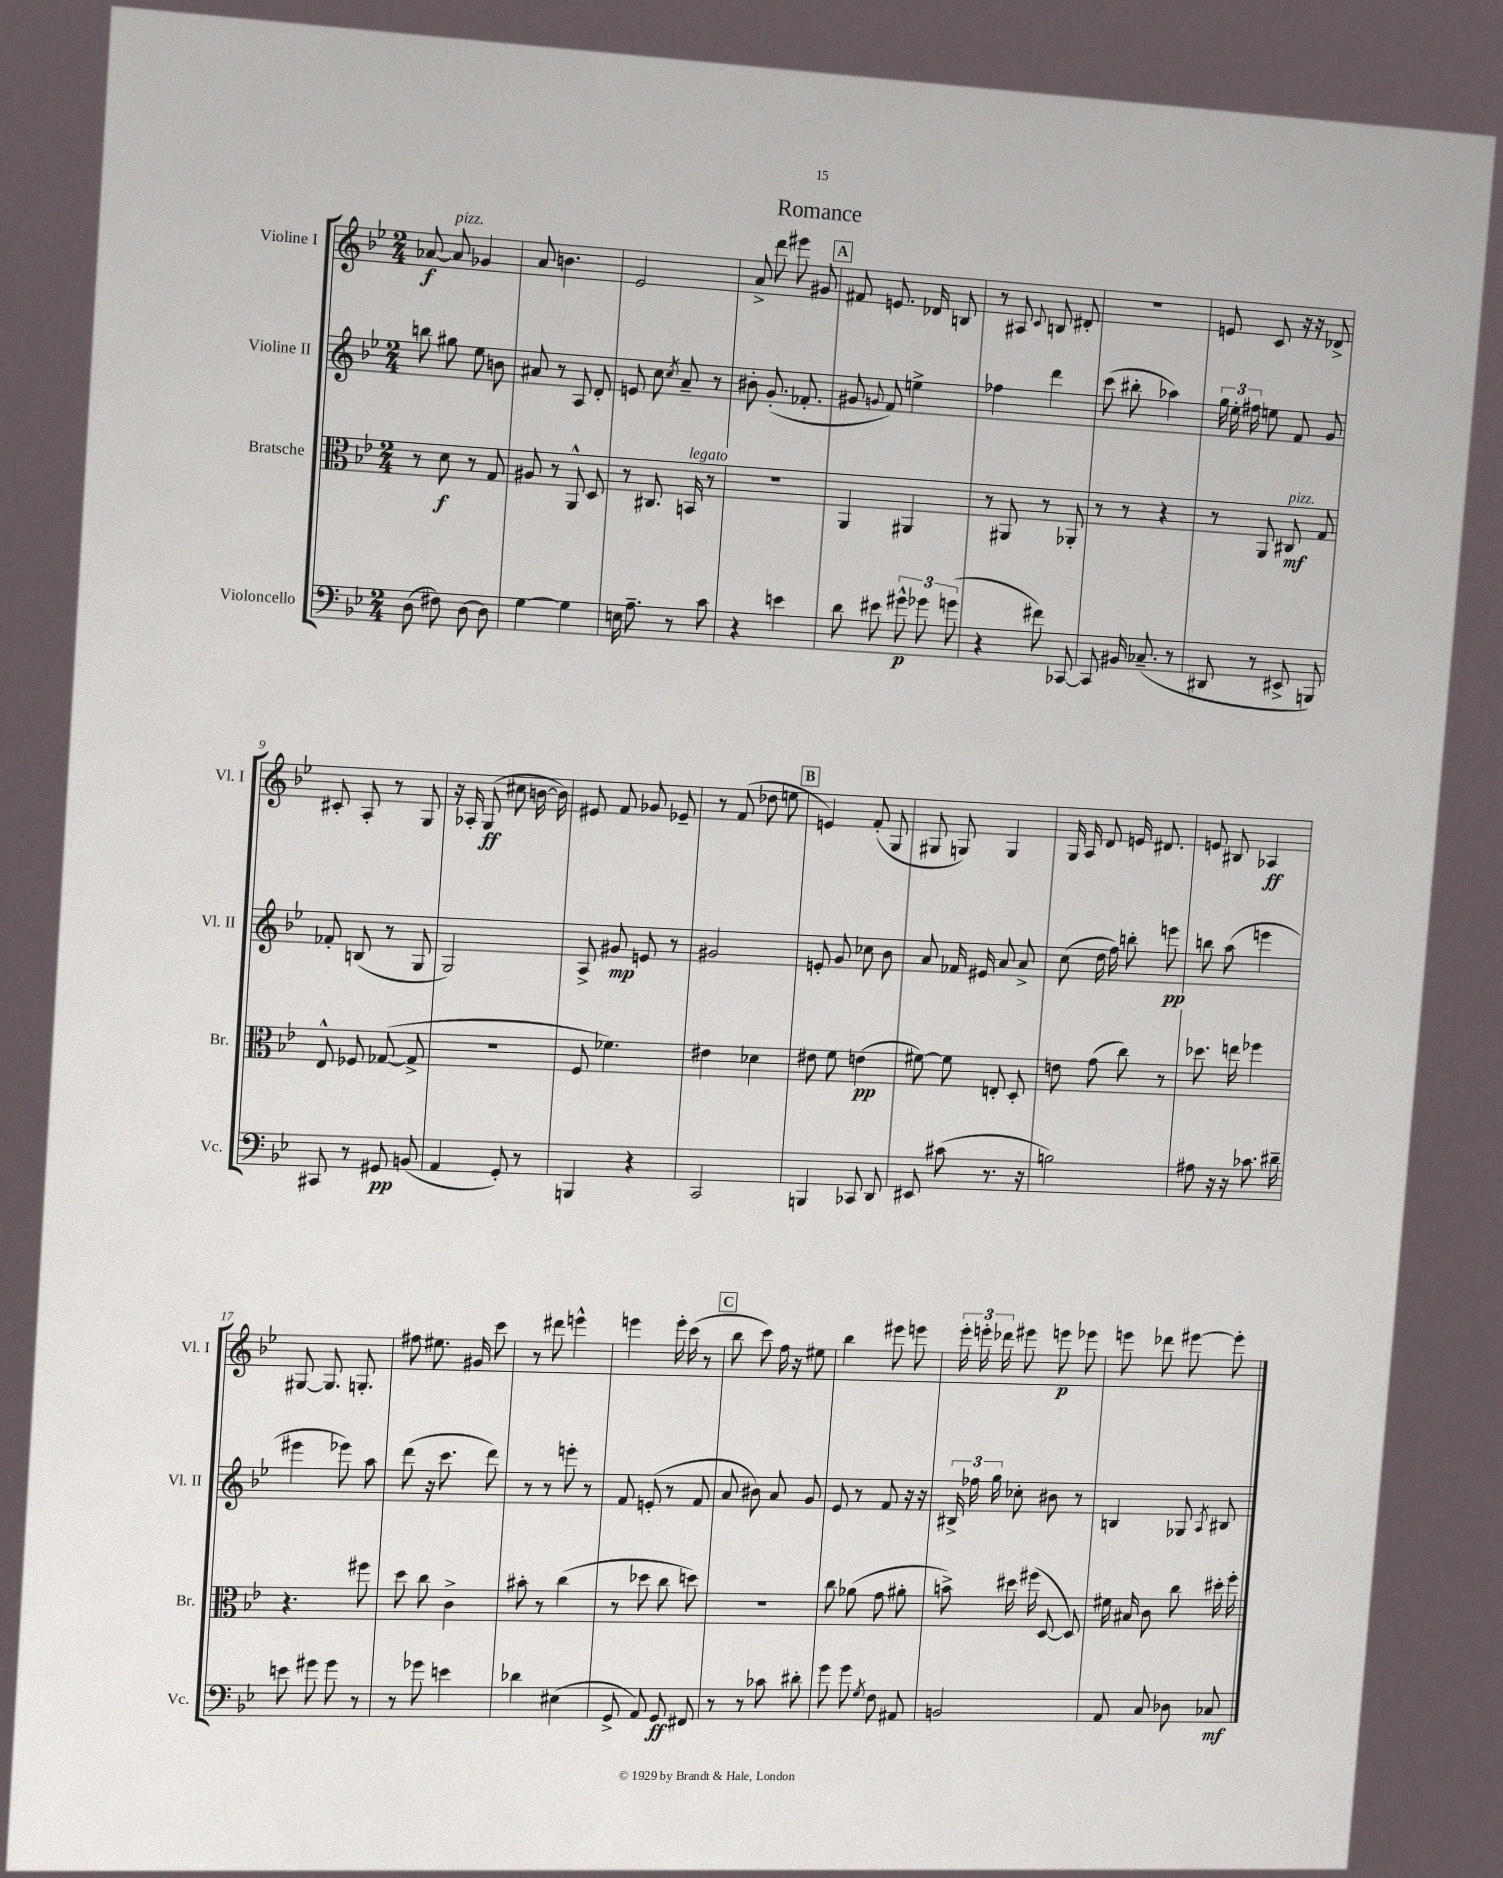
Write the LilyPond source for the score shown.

\header { title = "Romance" }
<<
\new StaffGroup <<
\new Staff = "s0" \with { instrumentName = "Violine I" shortInstrumentName = "Vl. I" } {
    \clef treble \key bes \major \numericTimeSignature \time 2/4
    \autoBeamOff aes'8~\f aes'8^\markup { \italic "pizz." } ges'4 |
    a'8 b'4. |
    ees'2 |
    a'8-> d'''8 eis'''8 gis'8 |
    \mark \markup { \box "A" } fis'8 e'8. des'16 b8 |
    r8 ais8 \appoggiatura { c'8 } b8 dis'8-. |
    r2 |
    e'8 c'8 r16 r16 des'8-> |
    cis'8-. a8-. r8 g8 |
    r16 aes16-. g8\ff( cis''8 b'16~ b'16) |
    eis'8 f'8 ges'8 ees'8-- |
    r8 f'8( des''8 e''8 |
    \mark \markup { \box "B" } e'4) f'8-.( g8 |
    gis8 g8) g4 |
    g16 a16 d'8 e'16 dis'8. |
    e'8 bis8 aes4\ff |
    gis8~ gis8. g8.-. |
    fis''8 eis''8. gis'16 c'''8 |
    r8 dis'''8 e'''4-^ |
    e'''4 e'''16-. c'''16( r8 |
    \mark \markup { \box "C" } bes''8 c'''8) f''16 r16 eis''8 |
    bes''4 eis'''8 e'''8 |
    \tuplet 3/2 { ees'''16-. e'''16-. des'''16 } eis'''8 e'''8\p ees'''8 |
    e'''8 des'''8 eis'''8~ eis'''8-. \bar "|." |
}
\new Staff = "s1" \with { instrumentName = "Violine II" shortInstrumentName = "Vl. II" } {
    \clef treble \key bes \major \numericTimeSignature \time 2/4
    \autoBeamOff b''8 gis''8 ees''8 b'8 |
    ais'8 r8 a8 d'8-. |
    e'8 c''8 \acciaccatura { c''8 } a'8-- r8 |
    bis'8-. g'8.-.( fes'8.-. |
    \mark \markup { \box "A" } gis'8 \appoggiatura { g'8 } f'8) e''4-> |
    fes''4 d'''4 |
    c'''8( bis''8-. aes''4) |
    \tuplet 3/2 { g''16 ees''16-. fis''16 } e''8 f'8 g'8 |
    fes'8-. b8( r8 g8 |
    g2) |
    a8-> gis'8\mp e'8 r8 |
    gis'2 |
    \mark \markup { \box "B" } e'8-. g'8 ces''8 bes'8 |
    a'8 fes'16 eis'16 a'8 a'8-> |
    c''8( d''16 f''16) b''8-. e'''8\pp |
    b''8 a''8( e'''4 |
    eis'''4 ees'''8) a''8 |
    d'''8( r16 c'''8. d'''8) |
    r8 r8 e'''8-. r8 |
    f'8 e'8-.( r8 f'8 |
    \mark \markup { \box "C" } a'8 bis'8) a'8 g'8 |
    ees'8 r8 f'8 r16 r16 |
    \tuplet 3/2 { bis16-> fes''16 g''16 } ces''8-. bis'8 r8 |
    b4 ges8 \acciaccatura { a8 } bis8 \bar "|." |
}
\new Staff = "s2" \with { instrumentName = "Bratsche" shortInstrumentName = "Br." } {
    \clef alto \key bes \major \numericTimeSignature \time 2/4
    \autoBeamOff r8 d'8\f r8 g8 |
    ais8 r8 a,8-^ d8 |
    r8 cis8. b,16^\markup { \italic "legato" } r8 |
    r2 |
    \mark \markup { \box "A" } a,4 ais,4 |
    r8 ais,8 r8 aes,8-. |
    r8 r8 r4 |
    r8 a,8 cis8\mf^\markup { \italic "pizz." } g8 |
    ees8-^ fes8 ges8~( ges8-> |
    R2 |
    f8 fes'4.) |
    eis'4 des'4 |
    \mark \markup { \box "B" } eis'8 f'8 e'4\pp( |
    fis'8~) fis'8 e8-. d8-. |
    e'8 g'8( c''8) r8 |
    des''8. e''16 fes''4 |
    r4. fis''8 |
    d''8 c''8 c'4-> |
    bis'8-. r8 c''4( |
    r8 des''8 c''8 d''8) |
    \mark \markup { \box "C" } R2 |
    c''8 aes'8( g'8 ais'8-. |
    b'8->) dis''16 fis''16( d8~ d8) |
    fis'16 bis16 c'8 c''8 dis''16-. f''16-. \bar "|." |
}
\new Staff = "s3" \with { instrumentName = "Violoncello" shortInstrumentName = "Vc." } {
    \clef bass \key bes \major \numericTimeSignature \time 2/4
    \autoBeamOff d8( fis8) d8~ d8 |
    g4~ g4 |
    e16 a8.-- r8 c'8 |
    r4 e'4 |
    \mark \markup { \box "A" } d'8 eis'8 \tuplet 3/2 { gis'8-^\p ges'8 g'8( } |
    r4 fis'8) ces,8~ |
    ces,8 bis,16 ces8.--( r8 |
    dis,8 r8 eis,8-> b,,8) |
    cis,8 r8 gis,8\pp b,8( |
    a,4 g,8-.) r8 |
    b,,4 r4 |
    c,2 |
    \mark \markup { \box "B" } b,,4 ces,8 d,8 |
    eis,8 cis'8( r8. r16 |
    b2) |
    ais8 r16 r16 ces'8. dis'16-- |
    e'8 gis'8 gis'8 r8 |
    r8 ges'8 e'4 |
    des'4 eis4( |
    g,8-> a,8) g,8\ff fis,8 |
    \mark \markup { \box "C" } r8 r8 ces'8 dis'8-. |
    g'8 g'8 \acciaccatura { g8 } f8 ais,8 |
    b,2 |
    a,8 c8 des8 ces8\mf \bar "|." |
}
>>
>>
